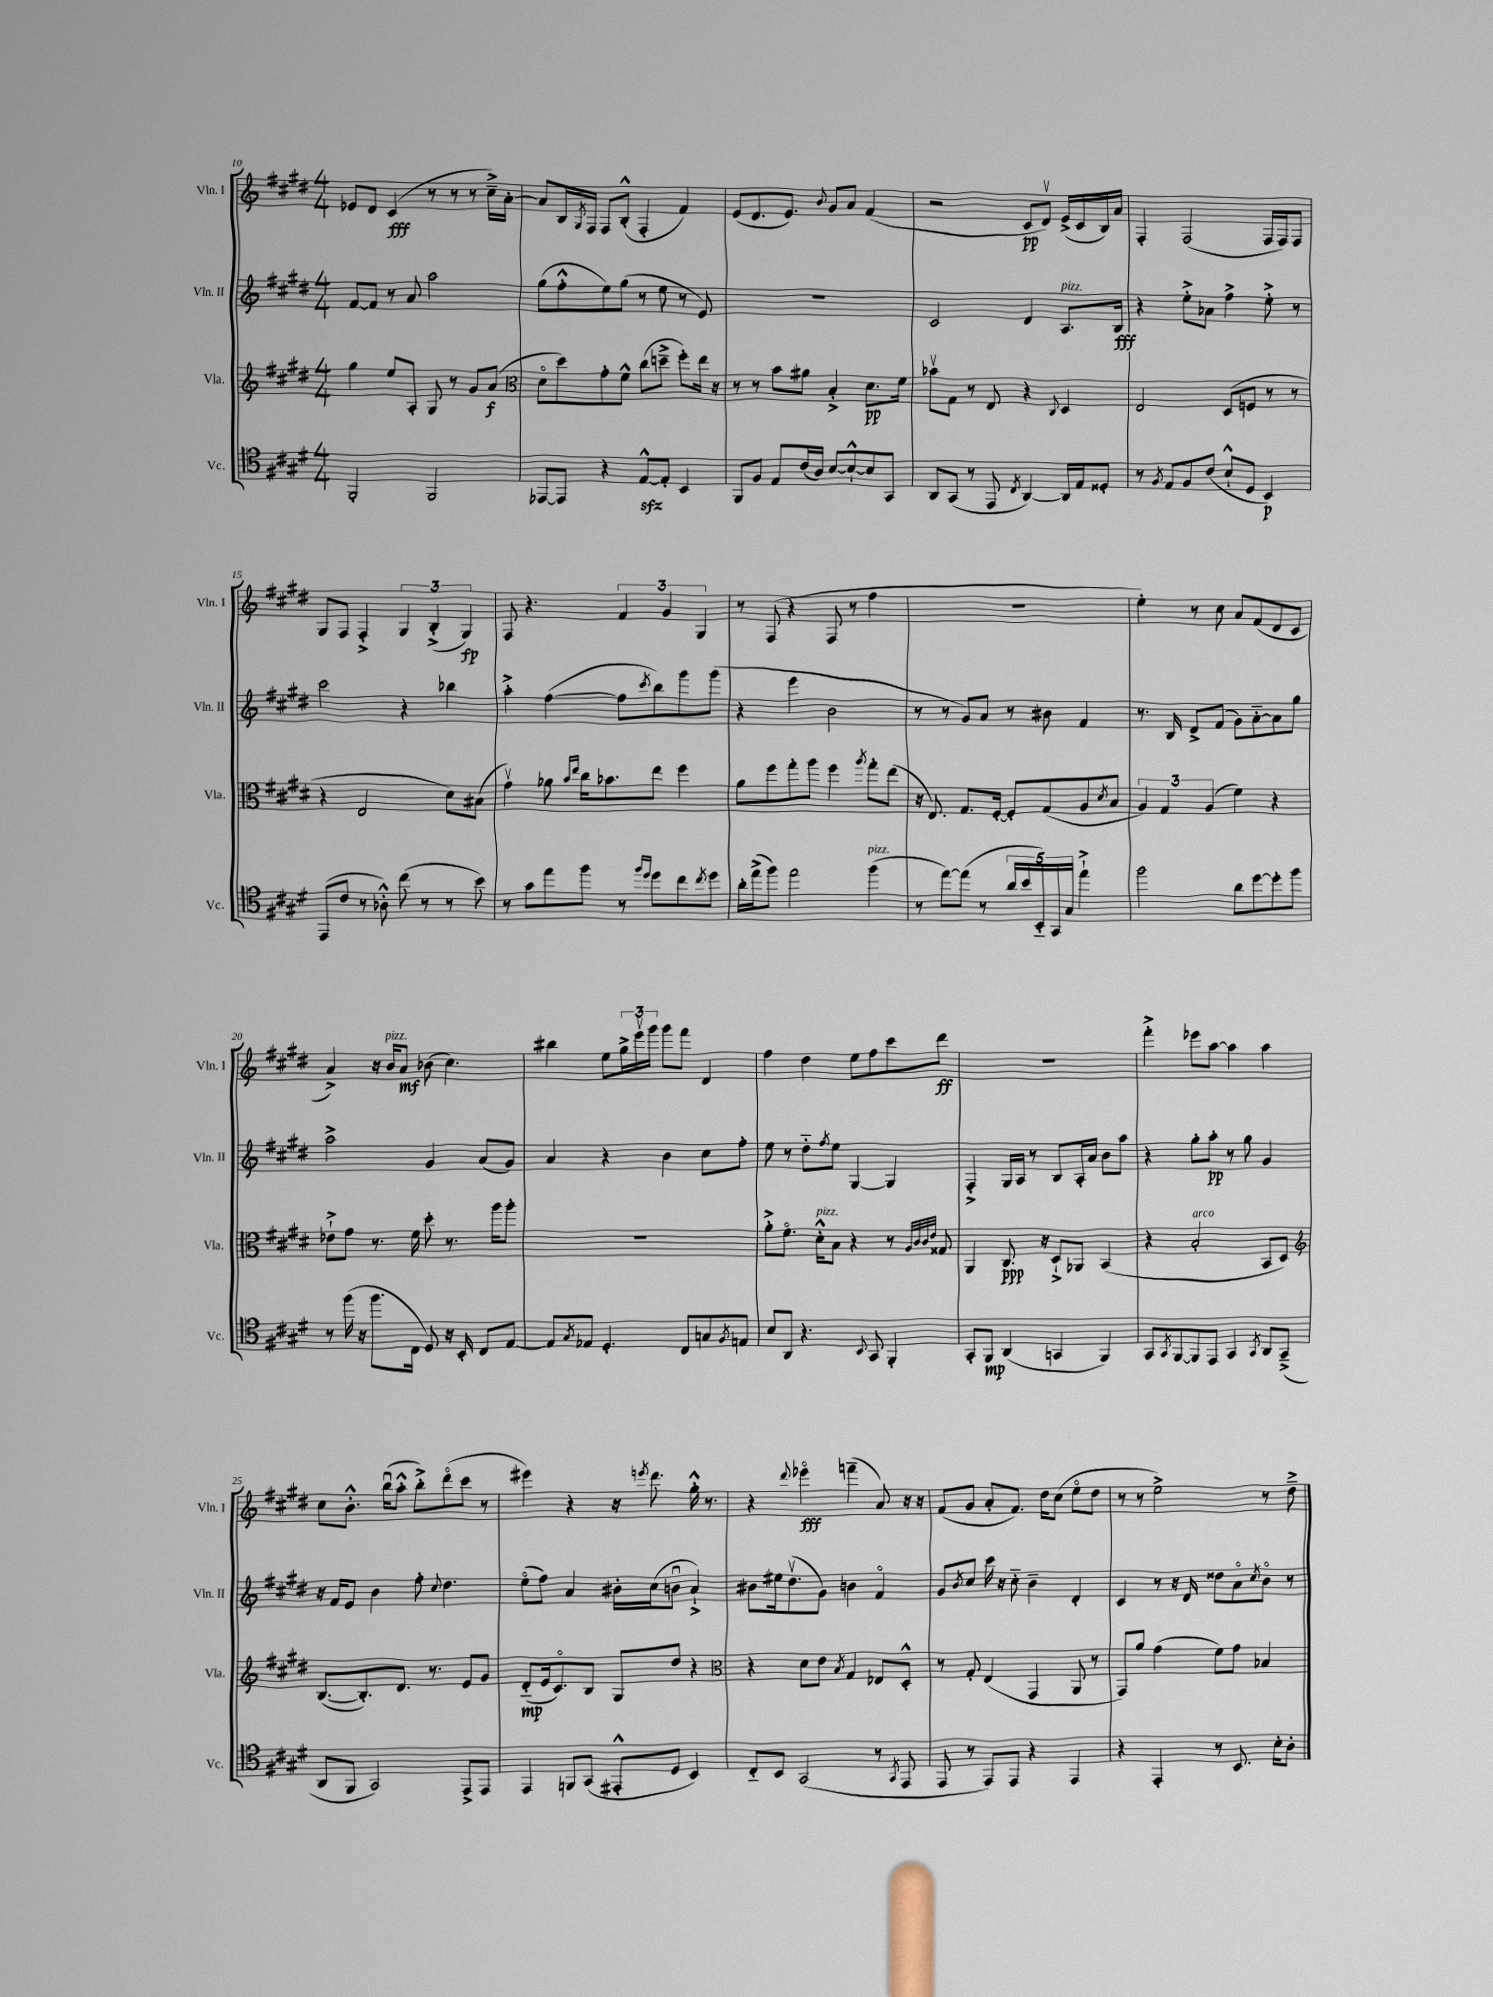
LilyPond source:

<<
\new StaffGroup <<
\new Staff = "s0" \with { instrumentName = "Vln. I" shortInstrumentName = "Vln. I" } {
    \clef treble \key e \major \numericTimeSignature \time 4/4
    ees'8 dis'8 cis'4\fff( r8 r8 r8 cis''16--->) a'16~-. |
    a'8 b16 \acciaccatura { gis8 } fis16 fis8 b8-.-^( fis4-. fis'4) |
    e'8( dis'8. e'8.) \appoggiatura { b'8 } gis'8 a'8 fis'4( |
    r2 cis'8\pp dis'8\upbow) e'16->( cis'16 b16) a'16 |
    fis4-. fis2( fis16 fis16) fis8 |
    gis8 fis8 fis4-.-> \tuplet 3/2 { gis4 b4-.->( gis4\fp) } |
    fis8 r4. \tuplet 3/2 { fis'4 gis'4 gis4 } |
    r8 fis8( r4 fis8 r8 fis''4 |
    R1 |
    e''4-.) r8 cis''8 a'8 fis'8( dis'8 cis'8 |
    a'4->) r16 b'16^\markup { \italic "pizz." } a'8\mf bes'8( cis''4.) |
    bis''4 e''8 \tuplet 3/2 { gis''16-> e'''16\upbow gis'''16 } gis'''8 fis'''8 dis'4 |
    fis''4 dis''4 e''8 fis''8 cis'''8 dis'''8\ff |
    R1 |
    fis'''4-.-> ees'''8 a''8~ a''4 a''4 |
    cis''8 b'8.-.-^ b''16\downbow( a''8-.-^ b''8-.->) dis'''8\flageolet( cis'''8 r8 |
    eis'''4) r4 r16 \acciaccatura { e'''8 } dis'''8. gis''16-.-^ r8. |
    r4 \appoggiatura { dis'''8 } ees'''4\flageolet\fff f'''4--( a'8) r16 r16 |
    fis'8( gis'8 a'8-. fis'8.) dis''16 cis''8( e''8\flageolet dis''8 |
    r8 r8 e''2->) r8 dis''8---> \bar "|." |
}
\new Staff = "s1" \with { instrumentName = "Vln. II" shortInstrumentName = "Vln. II" } {
    \clef treble \key e \major \numericTimeSignature \time 4/4
    fis'8~ fis'8 r8 a'8 a''2 |
    gis''8( fis''8-.-^ e''8) gis''8( r8 e''8 r8 e'8) |
    R1 |
    cis'2 dis'4 a8.^\markup { \italic "pizz." } b16\fff |
    r4 e''8-.-> aes'8 fis''4-> e''8-.-> r8 |
    cis'''2 r4 bes''4 |
    a''4-.-> fis''4~( fis''8 \acciaccatura { cis'''8 } b''8) gis'''8 gis'''8( |
    r4 e'''4 b'2 |
    r8 r8 gis'8) a'8 r8 bis'8 fis'4 |
    r8. b16 dis'8-> fis'8( gis'8) a'8~-_ a'8 gis''8 |
    a''2-> gis'4 a'8( gis'8) |
    a'4 r4 b'4 cis''8 fis''8-. |
    e''8 r8 dis''8-_ \acciaccatura { fis''8 } e''8 gis4~ gis4 |
    fis4-.-> gis16 a16 r8 b8 a16-. a'16 b'8 a''8 |
    r4 gis''8-. a''8-.\pp r8 gis''8 gis'4 |
    r16 fis'16 e'8 b'4 fis''8-. \appoggiatura { cis''8 } dis''4. |
    e''8\flageolet( fis''8) a'4 bis'16-. cis''16( b'8\downbow a'4-!->) |
    bis'8 eis''16 dis''8.\upbow( gis'8) b'4 fis'4\flageolet |
    gis'8 \acciaccatura { b'8 } cis''8 cis'''16 r16 cis''8-_ b'4-- dis'4-. |
    cis'4 r8 r16 dis'16 disis''8 a'8\flageolet \acciaccatura { cis''8 } b'8\flageolet r8 \bar "|." |
}
\new Staff = "s2" \with { instrumentName = "Vla." shortInstrumentName = "Vla." } {
    \clef treble \key e \major \numericTimeSignature \time 4/4
    gis''4 e''8 a8-. gis8 r8 gis'8 a'8\f( |
    \clef alto dis'8\flageolet dis''8) gis'8-. fis'8-^ cis''8( d''8---> fis''8-.) e''16 r16 |
    r8 r8 b'8 ais'8 b4-.-> dis'8.\pp fis'16 |
    bes'8\upbow gis8 r8 e8 r4 \appoggiatura { cis8 } dis4 |
    e2 dis8( f8 r8 r8 |
    r4 e2 dis'8) bis8( |
    gis'4\upbow) aes'8 \grace { b'16 e''16 } cis''16 bes'8. e''8 fis''4 |
    a'8 fis''8 gis''8-. a''8 fis''4 \acciaccatura { a''8 } gis''8-. e''8( |
    r16 e8.) gis8. fis16~-. fis8-. gis8( a8 \acciaccatura { dis'8 } b8 |
    \tuplet 3/2 { a4) gis4 a4( } fis'4) r4 |
    ees'8-!-> gis'8 r8. fis'16 dis''8-. r8. a''16 a''8-. |
    R1 |
    a'8-.-> fis'8.\flageolet dis'16-.-^^\markup { \italic "pizz." } b8 r4 r8 \grace { a32 cis'32 cis'32 e'32 } gisis8 |
    a,4 cis8.\ppp r16 dis8-!-> aes,8 b,4( |
    r4 b2-.^\markup { \italic "arco" } b,8 dis8) |
    \clef treble b8.~( b8.-.) dis'8. r8. e'8 gis'8 |
    dis'8-_\mp( e'16 cis'8.\flageolet) b8 gis8 dis''8 r4 |
    \clef alto r4 dis'8 e'8 \acciaccatura { b8 } gis4 ees8 dis8-.-^ |
    r8 gis8-. e4( gis,4 a,8 r8 |
    gis,8) a'8 gis'4( fis'8) gis'8 bes4 \bar "|." |
}
\new Staff = "s3" \with { instrumentName = "Vc." shortInstrumentName = "Vc." } {
    \clef tenor \key e \major \numericTimeSignature \time 4/4
    fis,2-. fis,2 |
    ees,8~ ees,8 r4 e8~-^\sfz e8-. b,4 |
    fis,8 fis8 e8 cis'16( a16) b8~ b8~-!-^ b8 gis,8 |
    a,8 gis,8( r8 e,8 \acciaccatura { cis8 } a,4~) a,16 e16 disis8-. |
    r8 \acciaccatura { fis8 } e8 fis8 cis'8( b8-!-^ dis8 b,4\p) |
    e,8( cis'8 r8 aes8-.-^) cis''8( r8 r8 b'8) |
    r8 gis'8 e''8 fis''8 r8 \grace { fis''16 dis''16 } dis''8 cis''8 \acciaccatura { cis''8 } dis''8 |
    a'16-. e''16->( fis''8) e''2 fis''4^\markup { \italic "pizz." }( |
    r8 e''8~) e''8( r8 \tuplet 5/4 { a'16 b'16 b,16-_) gis,16 gis16 } e''4-!-> |
    fis''2 a'8 dis''8~ dis''8-. fis''8 |
    r8 fis''16( r16 fis''8. cis16 dis8) r16 b,16-. cis8 e8~ |
    e8 \acciaccatura { gis8 } ees8 dis4.-. cis8 g8 \acciaccatura { fis8 } e8 |
    b8 a,8 r4. \appoggiatura { b,8 } gis,8 fis,4-. |
    gis,8-. fis,8\mp a,4( g,4 fis,4) |
    gis,8 \acciaccatura { gis,8 } fis,8~ fis,8 e,8 gis,4 \acciaccatura { gis,8 } a,8 gis,8--->( |
    a,8 fis,8 gis,2) e,8-> e,8 |
    e,4 f,8 gis,8( eis,8-.-^ dis8 b,4) |
    cis8-_ b,8 gis,2( r8 \acciaccatura { gis,8 } e,8 |
    e,8 r8 e,8) e,8 r4 e,4 |
    r4 e,4-. r8 b,8. b16-. a8-. \bar "|." |
}
>>
>>
\layout { \context { \Score currentBarNumber = #10 } }
